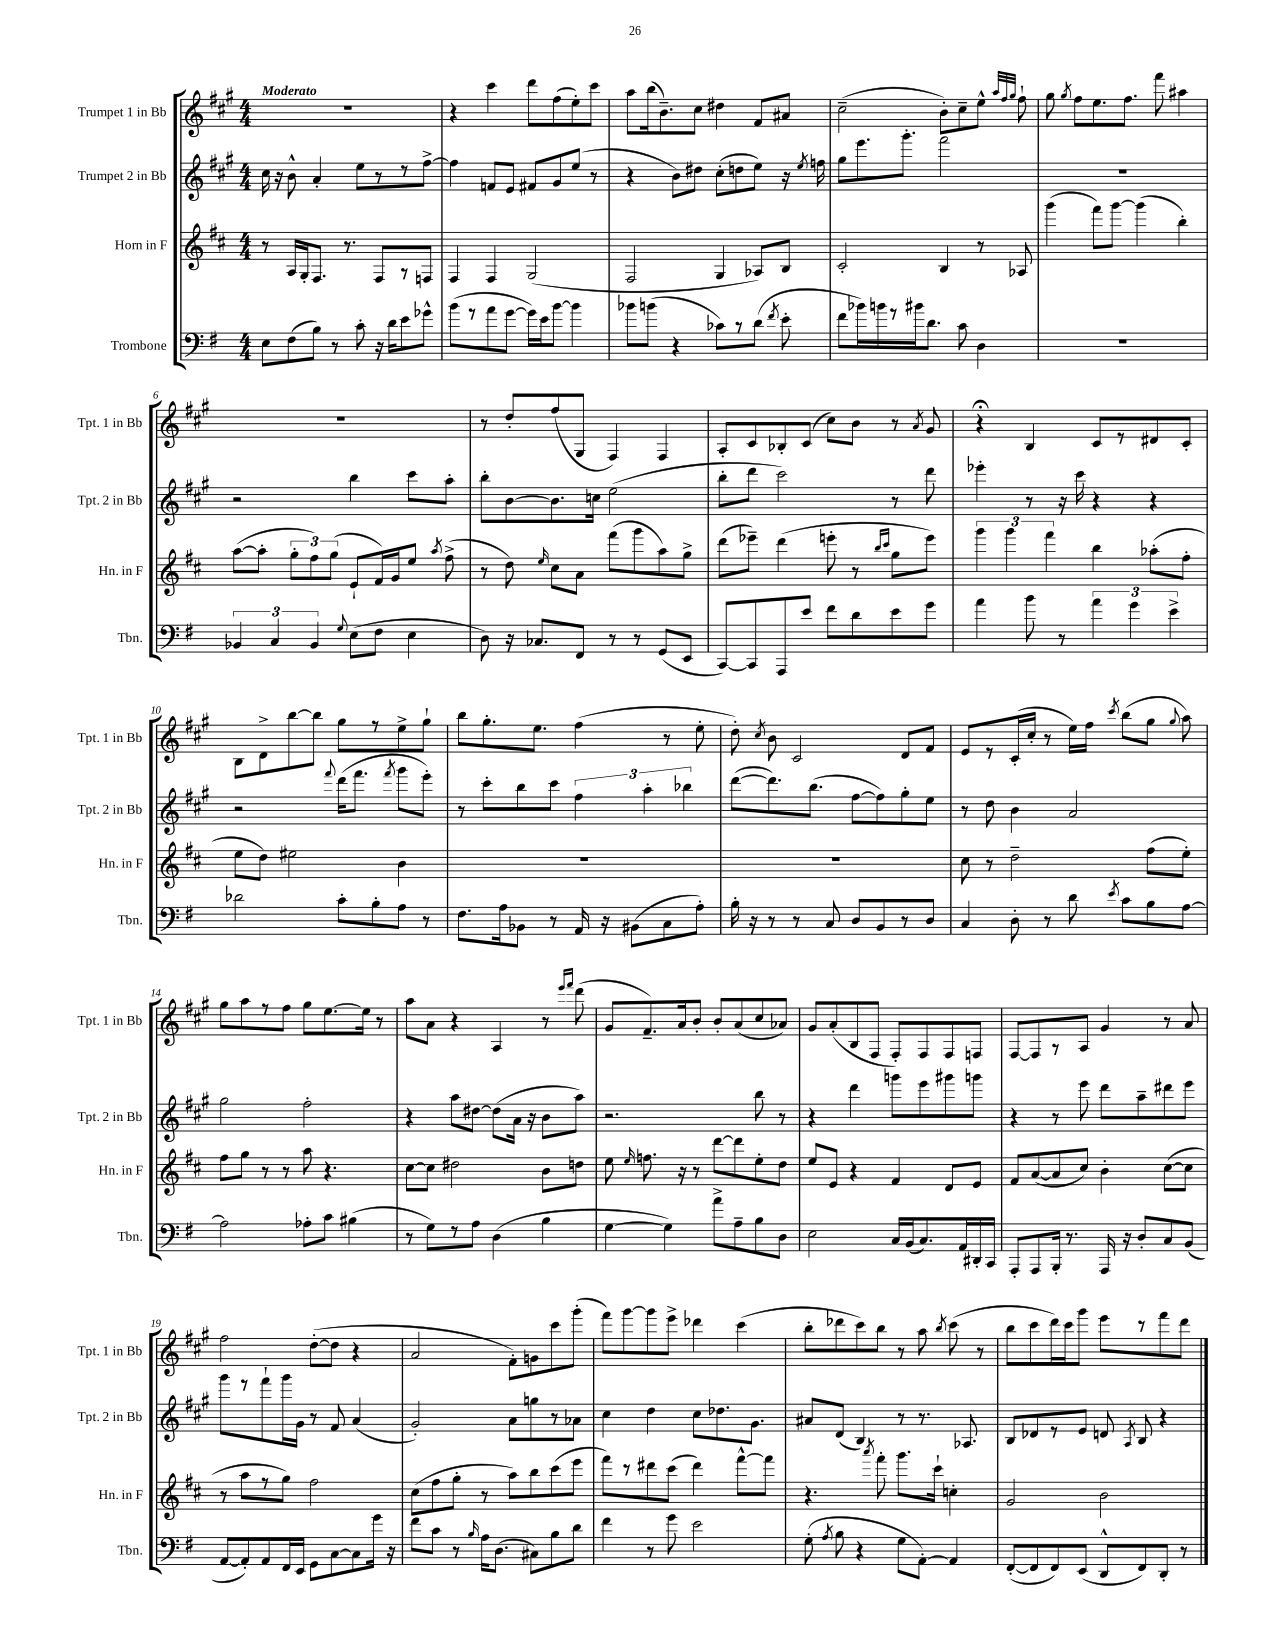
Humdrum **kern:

**kern	**kern	**kern	**kern
*part4	*part3	*part2	*part1
*staff4	*staff3	*staff2	*staff1
*I"Trombone	*I"Horn in F	*I"Trumpet 2 in Bb	*I"Trumpet 1 in Bb
*I'Tbn.	*I'Hn. in F	*I'Tpt. 2 in Bb	*I'Tpt. 1 in Bb
*clefF4	*clefG2	*clefG2	*clefG2
*k[f#]	*k[f#c#]	*k[f#c#g#]	*k[f#c#g#]
*M4/4	*M4/4	*M4/4	*M4/4
=1	=1	=1	=1
!	!	!	!LO:TX:a:B:t=Moderato
8E\L	8r	16cc#\	1r
.	.	16r	.
(8F#\	16A/LL	8b^^\	.
.	16G'/J	.	.
8B\J)	8.F#/J	4a'/	.
8r	.	.	.
.	8.r	.	.
8c'\	.	8ee\L	.
16r	8F#/L	8r	.
16d\KL	.	.	.
8e\	8r	8r	.
8g-X^^\J	8Fn/J	[8ff#^\J	.
=2	=2	=2	=2
(8b\L	4F#/	4ff#\]	4r
8r	.	.	.
8a\	4F#/	8fn/L	4ccc#\
[8g\J	.	8e/J	.
16g\LL])	(2G/	8f#X/L	8ddd\L
16e\J	.	.	.
[8b\J	.	8g#/	(8ff#\
4b\]	.	(8ee/J	8ee'\)
.	.	8r	8ccc#\J
=3	=3	=3	=3
8b-X\L	2F#/	4r	8aa\L
(8bn\J	.	.	(16bb\k
.	.	.	8.b~\)
4r	.	8b\L)	.
.	.	8dd#X\J	8cc#\J
8c-X\L)	4G/	(8cc#'\L	4dd#X\
8r	.	8ddn\	.
(8d\J	8A-X/L)	8ee\J)	8f#/L
8qf#/	.	.	.
8e'\	8B/J	16r	8a#X/J
.	.	8qee/	.
.	.	16ffn\	.
=4	=4	=4	=4
8f#\L	2c#'/	8gg#\L	(2cc#~\
16b-X\L)	.	8.eee\	.
16bn\	.	.	.
8r	.	.	.
.	.	8.ggg#'\J	.
16b#X\J	.	.	.
8.d\J	.	.	.
.	4B/	2fff#\	8b'\L)
8c\	.	.	8cc#~\
4D\	8r	.	8ee^^\J
.	.	.	32qqaa/LLL
.	.	.	32qqff#/
.	.	.	32qqgg#/JJJ
.	8A-X/	.	8ff#`\
=5	=5	=5	=5
1r	(4ggg\	1r	8gg#\
.	.	.	8qgg#/
.	.	.	8ff#\L
.	8fff#\L)	.	8.ee\
.	[8ggg\J	.	.
.	.	.	8.ff#\J
.	(4ggg\]	.	.
.	.	.	8fff#\
.	4bb'\)	.	4aa#X\
!!LO:LB:g=z
=6	=6	=6	=6
6BB-X/	([8aa\L	2r	1r
.	8aa'\J]	.	.
6C/	.	.	.
.	12gg'\L	.	.
6BB-/	12ff#\)	.	.
.	(12gg\J	.	.
8qqG/	.	.	.
(8E\L	8e`/L	4bb\	.
8F#\J	16f#/L)	.	.
.	16g/J	.	.
4E\	8ee/J	8ccc#\L	.
.	8qaa/	.	.
.	(8ff#^\	8aa'\J	.
=7	=7	=7	=7
8D\)	8r	8bb'\L	8r
16r	8dd\)	[8b\	8dd'/L
8.C-X/L	.	.	.
.	16qqee/	.	.
.	8cc#\L	8.b\]	(8ff#/
8FF#/J	8a\J	.	8G#/J
.	.	16ccn\Jk	.
8r	(8fff#\L	(2ee\	4F#/)
8r	8ggg\	.	.
(8GG/L	8aa\)	.	4F#/
8EE/J	8gg^\J	.	.
=8	=8	=8	=8
[8CC/L)	(8ddd\L	8bb'\L	8A'/L
8CC/]	8eee-X~\J)	8ddd\J	8c#/
8AAA/	(4ddd\	2ccc#\)	8B-X'/
8e/J	.	.	(8c#/J
8f#\L	8eeen'\	.	8cc#\L)
8d\	8r	.	8b\J
.	16qqbb/LL	.	.
.	16qqccc#/JJ	.	.
8e\	8gg\L	8r	8r
.	.	.	8qa/
8g\J	8eee\J)	8ddd\	8g#/
=9	=9	=9	=9
4a\	6ggg\	4eee-X'\	4r;<
.	6ggg\	.	.
8b\	.	8r	4B/
.	6fff#\	.	.
8r	.	16r	.
.	.	16ccc#\	.
6a\	4bb\	4r	8c#/L
.	.	.	8r
6g\	.	.	.
.	(8aa-X'\L	4r	8d#X/
6e^\	.	.	.
.	8ff#'\J	.	8c#'/J
!!LO:LB:g=z
=10	=10	=10	=10
2d-X\	8ee\L	2r	8B\L
.	8dd\J)	.	8d^\
.	2ee#X\	.	[8bb\
.	.	.	8bb\J]
.	.	8qqfff#/	.
8c'\L	.	(16ddd\KL	8gg#\L
.	.	8.fff#\J	.
8B'\	.	.	8r
.	.	8qfff#/	.
8A\J	4b\	8ggg#\L	8ee^\
8r	.	8eee'\J)	8gg#`\J
=11	=11	=11	=11
8.F#\L	1r	8r	8bb\L
.	.	8ccc#'\L	8.gg#'\
16A\k	.	.	.
8BB-X\J	.	8bb\	.
.	.	.	8.ee\J
8r	.	8ccc#\J	.
16AA/	.	6ff#\	(4ff#\
16r	.	.	.
(8BB#X\L	.	.	.
.	.	6aa'\	.
8C\	.	.	8r
.	.	6bb-X\	.
8A'\J)	.	.	8ee'\
=12	=12	=12	=12
16B'\	1r	([8ddd\L	8dd'\)
16r	.	.	.
.	.	.	8qcc#/
8r	.	8.ddd\])	8b\
8r	.	.	2c#/
.	.	(8.bb\J	.
8C/	.	.	.
8D/L	.	[8ff#\L	.
8BB/	.	8ff#\])	.
8r	.	8gg#'\	8d/L
8D/J	.	8ee\J	8f#/J
=13	=13	=13	=13
4C/	8cc#\	8r	8e/L
.	8r	8dd\	8r
8D'\	2dd~\	4b\	(16c#'/L
.	.	.	16cc#'/JJ
8r	.	.	8r
8d\	.	2a/	16ee\LL)
.	.	.	16ff#\JJ
8qe/	.	.	8qccc#/
8c\L	.	.	(8bb\L
8B\	(8ff#\L	.	8gg#\J
.	.	.	8qqgg#/
[8A\J	8ee'\J)	.	8aa\)
!!LO:LB:g=z
=14	=14	=14	=14
2A\]	8ff#\L	2gg#\	8gg#\L
.	8gg\J	.	8aa\
.	8r	.	8r
.	8r	.	8ff#\J
8A-X'\L	8aa\	2ff#'\	8gg#\L
8c\J	4.r	.	[8.ee\
(4B#X\	.	.	.
.	.	.	16ee\Jk]
.	.	.	8r
=15	=15	=15	=15
8r	[8cc#\L	4r	8aa\L
8G\L)	8cc#\J]	.	8a\J
8r	2dd#X\	8aa\L	4r
8A\J	.	[8dd#X\J	.
(4D\	.	(8dd#\L]	4A/
.	.	16a\Jk	.
.	.	16r	.
4B\	8b\L	8b\L	8r
.	.	.	16qqeee/LL
.	.	.	16qqfff#/JJ
.	8ddn\J	8aa\J)	(8ddd\
=16	=16	=16	=16
[4G\	8ee\	2.r	8g#/L
.	16qqee/	.	.
.	8.ffn\	.	8.f#~/)
4G\])	.	.	.
.	16r	.	16a/k
.	8r	.	8b'/J
8a^\L	[8ddd\L	.	8b'/L
8A~\	8ddd\]	.	(8a/
8B\	8ee'\	8bb\	8cc#/
8D\J	8dd\J	8r	8a-X/J)
=17	=17	=17	=17
2E\	8ee/L	4r	8g#/L
.	8e/J	.	(8a'/
.	4r	4ddd\	8B/
.	.	.	8F#/J
16C/LL	4f#/	8gggn\L	8F#'/L)
(16BB/J	.	.	.
8.C/)	.	8eee\	8F#/
.	8d/L	8ggg#X\	8F#/
16AA/L	.	.	.
16DD#X'/	8e/J	8gggn\J	8Fn/J
16CC/JJ	.	.	.
=18	=18	=18	=18
8AAA'/L	8f#/L	4r	[8F#/L
8AAA/	([8a/	.	8F#/]
16BBB'/Jk	8a/]	8r	8r
8.r	.	.	.
.	8cc#/J)	8eee\	8A/J
16AAA/	4b'\	8ddd\L	4g#/
16r	.	.	.
8D'/L	.	8aa~\	.
8C/	([8cc#\L	8ddd#X\	8r
(8BB/J	8cc#\J]	8eee\J	8a/
!!LO:LB:g=z
=19	=19	=19	=19
[8AA/L	8r	8ggg#\L	2ff#\
8AA'/])	8aa\L	8r	.
8AA/	8r	8fff#`\	.
16FF#/L	8gg\J)	16ggg#\L	.
16EE/JJ	.	16g#\JJ	.
8GG\L	2ff#\	8r	([8dd'\L
[8C\	.	8f#/	8dd\J]
8C\]	.	(4a/	4r
16g\Jk	.	.	.
16r	.	.	.
=20	=20	=20	=20
8f#\L	(8cc#\L	2g#'/)	2a/
8c\J	8ff#\	.	.
8r	8gg'\J	.	.
16qqB/	.	.	.
16A\KL	8r	.	.
(8.D\J	.	.	.
.	8aa\L)	8a\L	8f#'\L)
8C#X\L)	8bb\	8ggn\	8gn\
8B\	(8ccc#\	8r	8ccc#\
8d\J	8eee\J	8a-X\J	(8ggg#'\J
=21	=21	=21	=21
4f#\	8fff#\L)	4cc#\	8fff#\L)
.	8r	.	[8ggg#\
8r	8ddd#X\	4dd\	8ggg#\]
8g\	(8ccc#\J	.	8eee^\J
2e\	4ddd#\)	8cc#\L	4ddd-X\
.	.	8.dd-X\	.
.	[8fff#^^\L	.	(4ccc#\
.	.	8.g#\J	.
.	8fff#\J]	.	.
=22	=22	=22	=22
(8G'\	4.r	8a#X/L	8bb'\L
8qA/	.	.	.
8B\	.	(8d/J	8ddd-X\
4r	.	4B/)	8ccc#\)
.	8qaaa/	.	.
.	8fff#'\	.	8bb\J
8G\L	8.ggg\L	8r	8r
[8AA'\J)	.	8.r	8aa\
.	16ccc#`\Jk	.	.
.	.	.	8qbb/
4AA/]	4ccn'\	.	(8ccc#\
.	.	8.A-X/	.
.	.	.	8r
=23	=23	=23	=23
([8FF#'/L	2g/	8B/L	8bb\L
8FF#/]	.	8d-X/	8ccc#\
8FF#/)	.	8r	16ddd\L)
.	.	.	16ccc#\J
(8EE/J	.	8e/J	8ggg#\J
8DD^^/L	2b\	8dn/	8eee\L
.	.	8qA/	.
8FF#/)	.	8B/	8r
8DD'/J	.	4r	8fff#\
8r	.	.	8ddd\J
==	==	==	==
*-	*-	*-	*-
